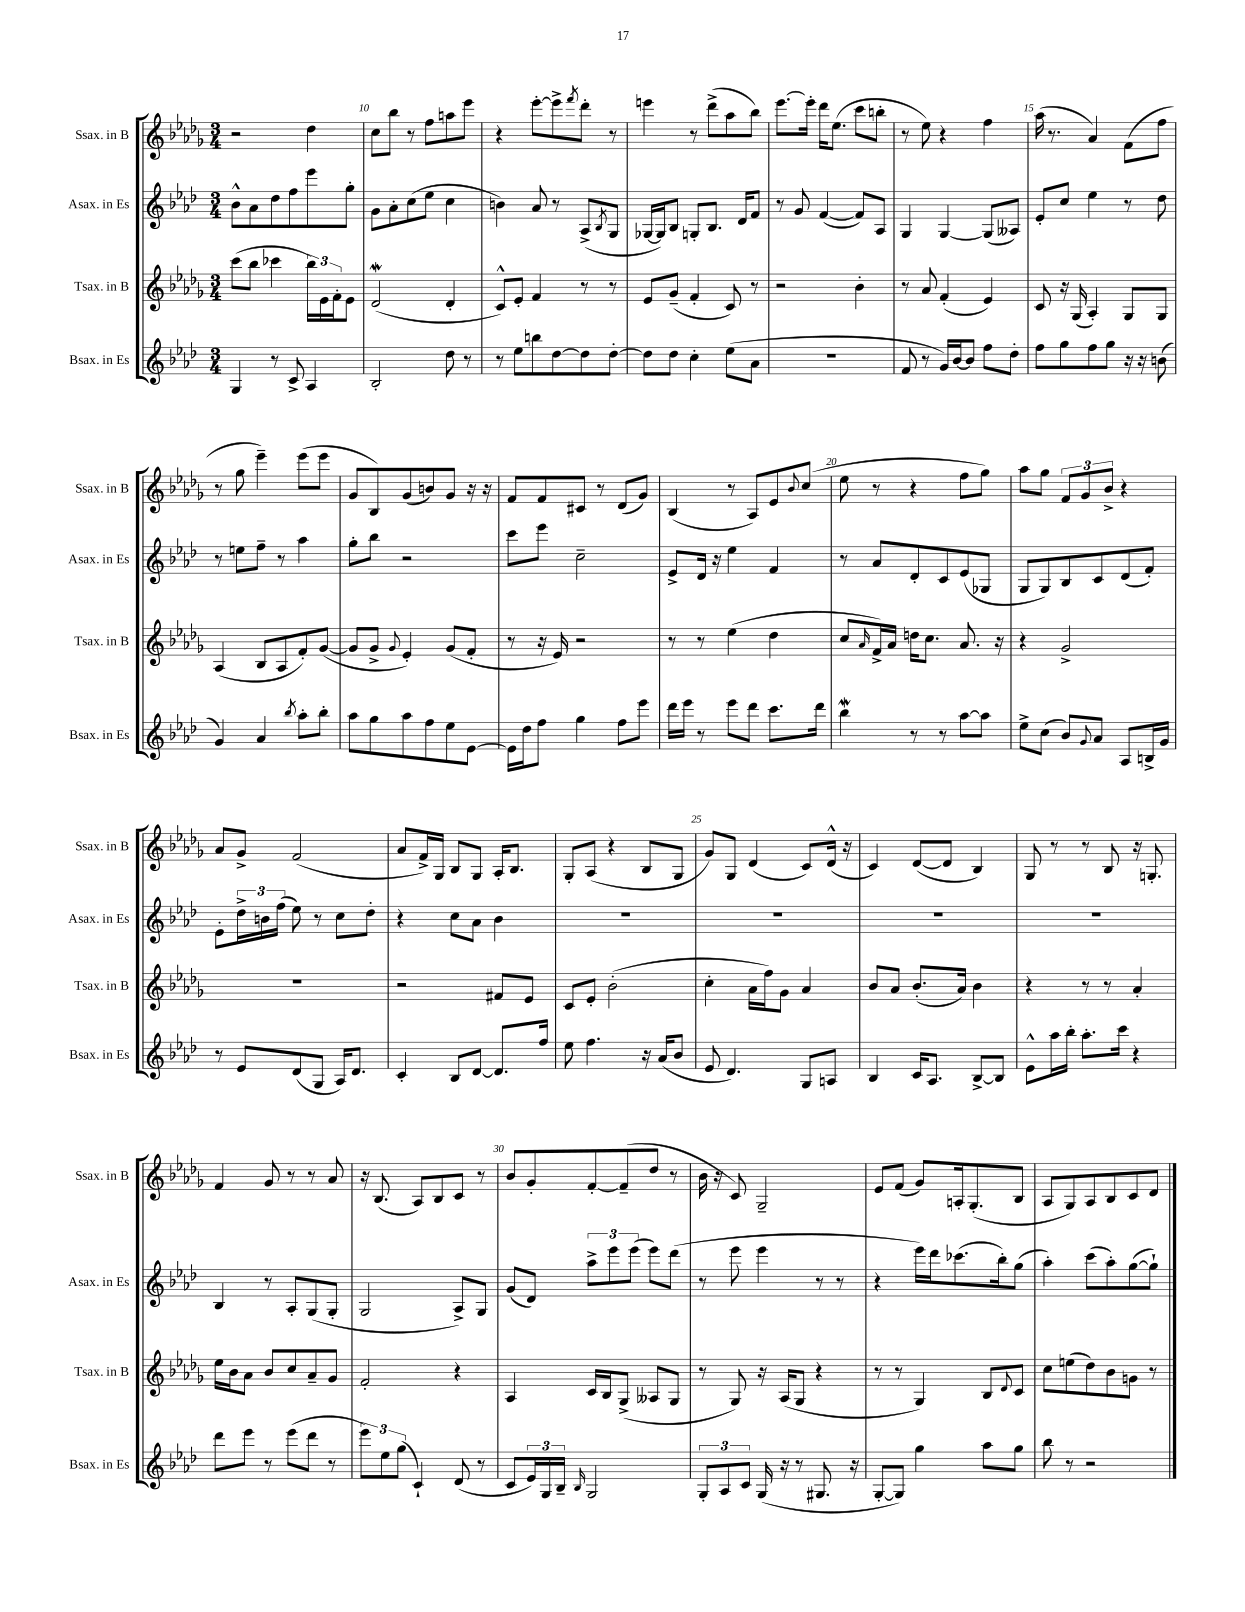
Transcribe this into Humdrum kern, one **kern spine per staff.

**kern	**kern	**kern	**kern
*part4	*part3	*part2	*part1
*staff4	*staff3	*staff2	*staff1
*I"Bsax. in Es	*I"Tsax. in B	*I"Asax. in Es	*I"Ssax. in B
*I'Bsax. in Es	*I'Tsax. in B	*I'Asax. in Es	*I'Ssax. in B
*clefG2	*clefG2	*clefG2	*clefG2
*k[b-e-a-d-]	*k[b-e-a-d-g-]	*k[b-e-a-d-]	*k[b-e-a-d-g-]
*M3/4	*M3/4	*M3/4	*M3/4
=9	=9	=9	=9
4G/	(8ccc\L	8b-^^\L	2r
.	8bb-\J	8a-\	.
8r	4ccc-X\	8dd-\	.
8c^/	.	8ff\	.
4A-/	24bb-\LL)	8eee-\	4dd-\
.	24e-\	.	.
.	24f'\J	.	.
.	8e-\J	8gg'\J	.
=10	=10	=10	=10
2B-'/	(2d-w/	8g\L	8cc\L
.	.	8a-'\	8bb-\J
.	.	(8cc\	8r
.	.	8ee-\J	8ff\L
8dd-\	4d-'/	4cc\	8aan\
8r	.	.	8eee-\J
=11	=11	=11	=11
8r	8c^^/L)	4bn\)	4r
8ee-\L	8e-'/J	.	.
8bbn\	4f/	8a-/	[8eee-'\L
[8dd-\	.	8r	8eee-^\]
.	.	.	8qfff/
8dd-\]	8r	(8A-^/L	8ddd-'\J
.	.	8qB-/	.
[8dd-'\J	8r	8G/J	8r
=12	=12	=12	=12
8dd-\L]	8e-/L	[16G-X/LL	4eeen\
.	.	16G-/J])	.
8dd-\J	(8g-~/J	8B-/J	.
4cc'\	4f'/	8Gn'/L	8r
.	.	8.B-/J	(8ddd-^\L
(8ee-\L	8c/)	.	8aa-\
.	.	16d-/KL	.
8a-\J	8r	8f/J	8bb-\J)
=13	=13	=13	=13
2.r	2r	8r	[8.eee-\L
.	.	8g/	.
.	.	.	16eee-'\Jk]
.	.	([4f/	16ddd-\KL
.	.	.	(8.ee-\J
.	4b-'\	8f/L])	8ccc\L
.	.	8A-/J	8bbn'\J
=14	=14	=14	=14
8f/	8r	4G/	8r
8r	8a-/	.	8ee-\)
16g/LL)	(4f'/	[4G/	4r
[16b-/J	.	.	.
8b-/J]	.	.	.
8ff\L	4e-/)	(8G/L]	4ff\
8dd-'\J	.	8A--X/J)	.
=15	=15	=15	=15
8ff\L	8c/	8e-'/L	(16aa-\
.	.	.	8.r
8gg\	16r	8cc/J	.
.	(16G-/	.	.
8ff\	4A-'/)	4ee-\	4a-/)
8gg\J	.	.	.
16r	8G-/L	8r	(8f\L
16r	.	.	.
(8bn\	8G-/J	8dd-\	8ff\J
!!LO:LB:g=z
=16	=16	=16	=16
4g/)	(4A-/	8r	8r
.	.	8een\L	8gg-\
4a-/	8B-/L	8ff~\J	4eee-~\)
.	8A-/	8r	.
8qbb-/	.	.	.
8aa-'\L	8f'/)	4aa-\	(8eee-\L
8bb-'\J	([8g-/J	.	8eee-\J
=17	=17	=17	=17
8aa-\L	8g-/L]	8gg'\L	8g-/L
8gg\	8g-^/J	8bb-\J	8B-/)
.	8qqg-/	.	.
8aa-\	4e-'/)	2r	(8g-/
8ff\	.	.	8bn/)
8ee-\	(8g-/L	.	8g-/J
[8e-\J	8f'/J	.	16r
.	.	.	16r
=18	=18	=18	=18
16e-\LL]	8r	8ccc\L	8f/L
16dd-\J	.	.	.
8ff\J	16r	8eee-\J	8f/
.	16e-/)	.	.
4gg\	2r	2cc~\	8c#X/J
.	.	.	8r
8ff\L	.	.	(8d-/L
8eee-\J	.	.	8g-/J)
=19	=19	=19	=19
16ddd-\LL	8r	8e-^/L	(4B-/
16eee-\JJ	.	.	.
8r	8r	16d-/Jk	.
.	.	16r	.
8eee-\L	(4ee-\	4ee-\	8r
8ddd-\J	.	.	8A-/L)
8.ccc\L	4dd-\	4f/	8e-/
.	.	.	8qqb-/
.	.	.	(8cc/J
16ddd-\Jk	.	.	.
=20	=20	=20	=20
4bb-W\	8cc/L	8r	8ee-\
.	16qqa-/	.	.
.	16f^/L)	8a-/L	8r
.	16a-/JJ	.	.
8r	16ddn\KL	8d-'/	4r
.	8.cc\J	.	.
8r	.	8c/	.
[8aa-\L	8.a-/	(8e-/	8ff\L
8aa-\J]	.	8G-X/J	8gg-\J)
.	16r	.	.
=21	=21	=21	=21
8ee-^\L	4r	8G/L	8aa-\L
(8cc\J	.	8G/)	8gg-\J
8b-/L)	2g-^/	8B-/	12f/L
.	.	.	12g-/
8qqg/	.	.	.
8a-/J	.	8c/	.
.	.	.	12b-^/J
8A-/L	.	(8d-/	4r
16Bn^/L	.	8f'/J)	.
16g/JJ	.	.	.
!!LO:LB:g=z
=22	=22	=22	=22
8r	2.r	8e-'\L	8a-/L
8e-/L	.	24dd-^\L	8g-^/J
.	.	24bn\	.
.	.	(24ff\JJ	.
(8d-/	.	8ee-\)	(2f/
8G/J	.	8r	.
16A-/KL)	.	8cc\L	.
8.d-/J	.	.	.
.	.	8dd-'\J	.
=23	=23	=23	=23
4c'/	2r	4r	8a-/L
.	.	.	16f^/L)
.	.	.	16G-/JJ
8B-/L	.	8cc\L	8B-/L
[8d-/J	.	8a-\J	8G-/J
8.d-/L]	8f#X/L	4b-\	16A-'/KL
.	.	.	8.B-/J
.	8e-/J	.	.
16ff/Jk	.	.	.
=24	=24	=24	=24
8ee-\	8c/L	2.r	8G-'/L
4.ff\	8e-'/J	.	(8A-/J
.	(2b-'\	.	4r
16r	.	.	8B-/L
(16a-/KL	.	.	.
8b-/J	.	.	8G-/J
=25	=25	=25	=25
8e-/	4cc'\	2.r	8g-/L)
4.d-/)	.	.	8G-/J
.	16a-\LL	.	(4d-/
.	16ff\J)	.	.
.	8g-\J	.	.
8G/L	4a-/	.	8c/L)
8An/J	.	.	(16d-^^/Jk
.	.	.	16r
=26	=26	=26	=26
4B-/	8b-/L	2.r	4c/)
.	8a-/J	.	.
16c/KL	(8.b-'/L	.	([8d-/L
8.A-/J	.	.	.
.	.	.	8d-/J]
.	16a-/Jk)	.	.
[8B-^/L	4b-\	.	4B-/)
8B-/J]	.	.	.
=27	=27	=27	=27
8e-^^\L	4r	2.r	8G-/
16aa-\L	.	.	8r
16bb-'\JJ	.	.	.
8.aa-'\L	8r	.	8r
.	8r	.	8B-/
16ccc\Jk	.	.	.
4r	4a-'/	.	16r
.	.	.	8.Gn'/
!!LO:LB:g=z
=28	=28	=28	=28
8ddd-\L	16ee-\LL	4B-/	4f/
.	16b-\J	.	.
8eee-\J	8a-\J	.	.
8r	8b-/L	8r	8g-/
(8eee-\L	8cc/	8A-'/L	8r
8ddd-\J	8a-~/	(8G/	8r
8r	8g-/J	8G'/J	8a-/
=29	=29	=29	=29
12eee-\L)	2f'/	2G/	16r
.	.	.	(8.B-/
12ee-\	.	.	.
(12gg\J	.	.	.
4c`/)	.	.	8A-/L)
.	.	.	8B-/
(8d-/	4r	8A-^/L)	8c/J
8r	.	8G/J	8r
=30	=30	=30	=30
8c/L	4A-/	(8g/L	8b-/L
24e-/L)	.	8d-/J)	8g-'/
24G/	.	.	.
24B-~/JJ	.	.	.
16qqB-/	.	.	.
2G/	16c/LL	12aa-^\L	[8f'/
.	16B-/J	.	.
.	.	12eee-\	.
.	(8G-^/J	.	(8f~/]
.	.	(12eee-\J	.
.	8A--X/L	8eee-\L)	8dd-/J
.	8G-/J	(8ddd-\J	8r
=31	=31	=31	=31
12G'/L	8r	8r	16b-\
.	.	.	16r
12A-/	.	.	.
.	8G-/)	8eee-\	8c/)
12c/J	.	.	.
(16G/	16r	4eee-\	2G-~/
16r	(16A-/KL	.	.
8r	8G-/J	.	.
8.G#X/	4r	8r	.
.	.	8r	.
16r	.	.	.
=32	=32	=32	=32
[8G'/L	8r	4r	8e-/L
8G/J])	8r	.	(8f/J
4gg\	4G-/)	16eee-\LL)	8g-/L)
.	.	16ddd-\J	.
.	.	(8.ccc-X\	16An'/k
.	.	.	(8.G-'/
8aa-\L	8B-/L	.	.
.	.	16bb-'\k)	.
.	8qqd-/	.	.
8gg\J	8c/J	(8gg\J	8B-/J
=33	=33	=33	=33
8bb-\	8cc\L	4aa-'\)	8A-/L
8r	(8een\	.	8G-/)
2r	8dd-\)	(8ccc\L	8A-/
.	8b-\	8aa-'\)	8B-/
.	8gn\J	([8gg\	8c/
.	8r	8gg`\J])	8d-/J
==	==	==	==
*-	*-	*-	*-
